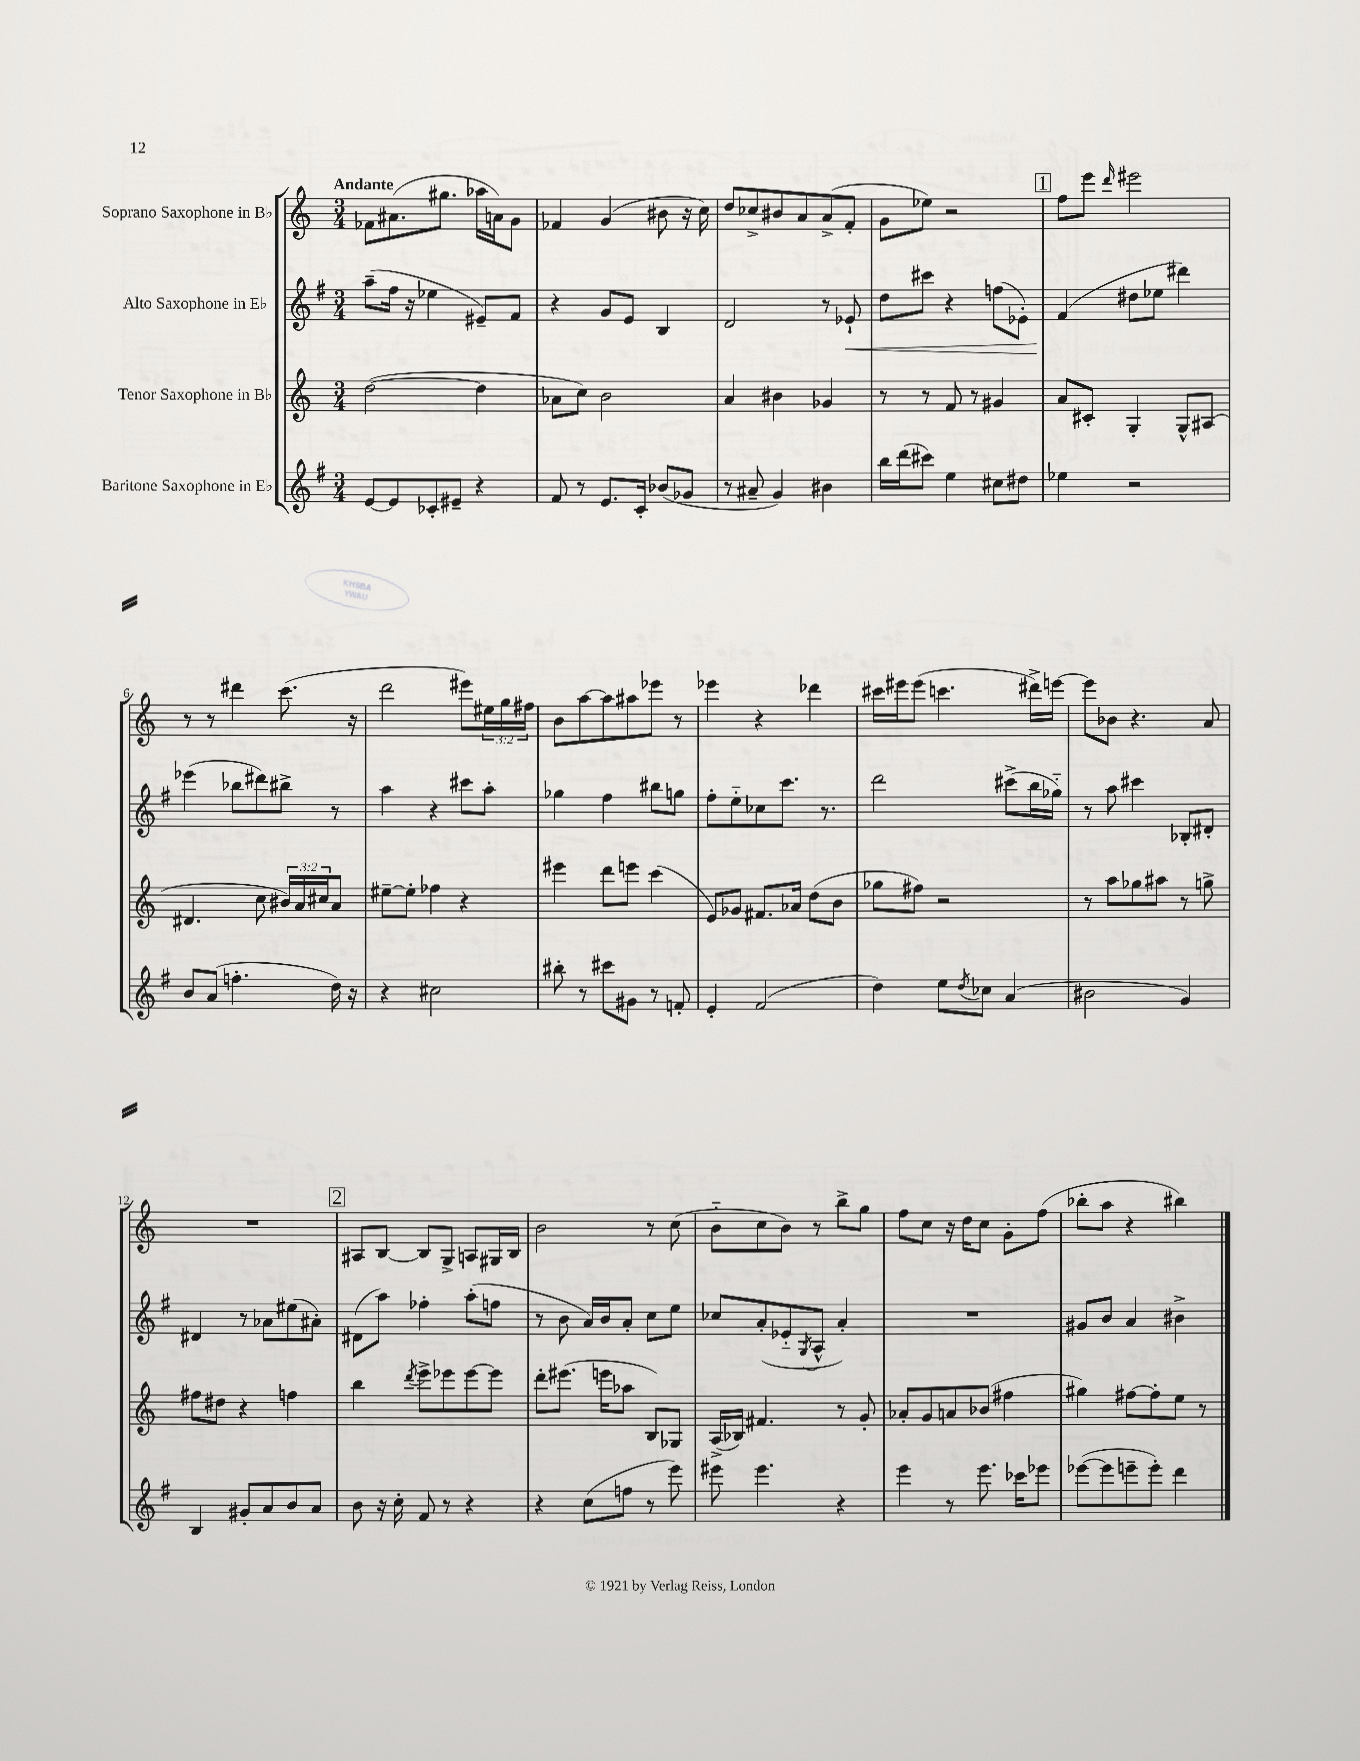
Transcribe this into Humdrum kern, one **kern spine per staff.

**kern	**kern	**kern	**kern
*staff4	*staff3	*staff2	*staff1
*clefG2	*clefG2	*clefG2	*clefG2
*k[f#]	*k[]	*k[f#]	*k[]
*M3/4	*M3/4	*M3/4	*M3/4
[8e	([2dd	(8aa~	8f-
8e]	.	16ff#	(8.a#
.	.	16r	.
8c-'	.	4ee-	.
.	.	.	8.gg#
8e#~	.	.	.
4r	4dd]	8e#~)	16aa-
.	.	.	16a)
.	.	8f#	8g
=	=	=	=
8f#	8a-	4r	4f-
8r	8cc)	.	.
8.e	2b	8g	(4g
.	.	8e	.
16c'	.	.	.
(8b-	.	4B	8b#
8g-	.	.	16r
.	.	.	16cc)
=	=	=	=
8r	4a	2d	8dd
8a#~	.	.	8cc-^
4g)	4b#	.	8b#
.	.	.	8a
4b#	4g-	8r	(8a^
.	.	8e-`	8f'
=	=	=	=
16bb	8r	8dd	8g
(16ddd	.	.	.
8ccc#)	8r	8ccc#	8ee-)
4ee	8f	4r	2r
.	8r	.	.
8cc#	4g#	(8ff	.
8dd#	.	8e-')	.
=	=	=	=
4ee-	8a	(4f#	8ff
.	8c#'	.	8eee
.	.	.	16qqddd
2r	4G'	8dd#	2eee#
.	.	8ee-	.
.	8G^^	4ddd#)	.
.	(8A#	.	.
=	=	=	=
8b	4.d#	(4eee-	8r
(8a	.	.	8r
4.ff'	.	8bb-	4ddd#
.	8cc	8ddd#)	.
.	24b#)	8bb#^	(8.ccc
.	24a	.	.
.	24cc#	.	.
16dd)	8a	8r	.
16r	.	.	16r
=	=	=	=
4r	[8ee#~	4aa	2ddd
.	8ee#']	.	.
2cc#	4ff-	4r	.
.	4r	8ccc#	8eee#)
.	.	8aa'	24ee#
.	.	.	24gg
.	.	.	24ff#
=	=	=	=
8bb#'	4eee#	4gg-	8b
8r	.	.	[8aa
8ccc#	8ddd	4ff#	8aa]
8g#	8eee	.	8aa#
8r	(4ccc	8bb#	8eee-
8f'	.	8gg	8r
=	=	=	=
4e'	8e)	8ff#'	4eee-
.	8g-	8ee'~	.
(2f#	8.f#	8cc-	4r
.	.	8.ccc	.
.	16a-	.	.
.	(8dd	.	4ddd-
.	.	8.r	.
.	8b	.	.
=	=	=	=
4dd)	8gg-	2ddd	16ccc#
.	.	.	16eee#
.	8ff#)	.	(8eee#
8ee	2r	.	4.ccc
8qdd	.	.	.
8cc-	.	.	.
(4a	.	(8ccc#^	.
.	.	16bb	16ddd#^)
.	.	16gg-'~)	[16eee
=	=	=	=
2b#	8r	8r	8eee]
.	8aa	8aa	8b-
.	8gg-	4ccc#	4.r
.	8aa#	.	.
4g)	8r	8B-'	.
.	8gg^	8d#'	8a
=	=	=	=
4B	8ff#	4d#	2.r
.	8dd#	.	.
8g#'	4r	8r	.
8a	.	8a-	.
8b	4ff	(8ee#	.
8a	.	8a#')	.
=	=	=	=
8b	4bb	(8d#	8A#
16r	.	8aa)	[8B
16cc'	.	.	.
.	8qddd	.	.
8f#	8eee^	4ff-'	8B]
8r	8eee-	.	8G^
4r	[8eee-	(8aa'	8A
.	8eee-]	8ff	16G#
.	.	.	16B
=	=	=	=
4r	8ddd'	8r	2b
.	(8.eee#	8b	.
(8cc	.	16a)	.
.	16eee	16b	.
8ff	8aa-	8a'	.
8r	8B)	8cc	8r
8eee)	8G-	8ee	(8cc
=	=	=	=
8eee#	(16A^	8cc-	8b'~
.	16B-)	.	.
4.eee#	4.f#	(8a'	8cc
.	.	8e-'~	8b)
.	.	8qG	.
.	.	8A^^	8r
4r	8r	4a')	8bb^
.	8g'	.	8gg
=	=	=	=
4eee	8a-'	2.r	8ff
.	8g	.	8cc
8r	8a	.	16r
.	.	.	16dd
8.eee	(8b-	.	8cc
.	4ff#	.	8g'
16ccc-	.	.	.
8eee-	.	.	(8ff
=	=	=	=
([8eee-	4gg#)	8g#	8bb-'
8eee-]	.	8b	8aa
8eee~	[8ff#	4a	4r
8eee')	8ff#']	.	.
4ddd	8ee	4b#^	4bb#)
.	8r	.	.
==	==	==	==
*-	*-	*-	*-
